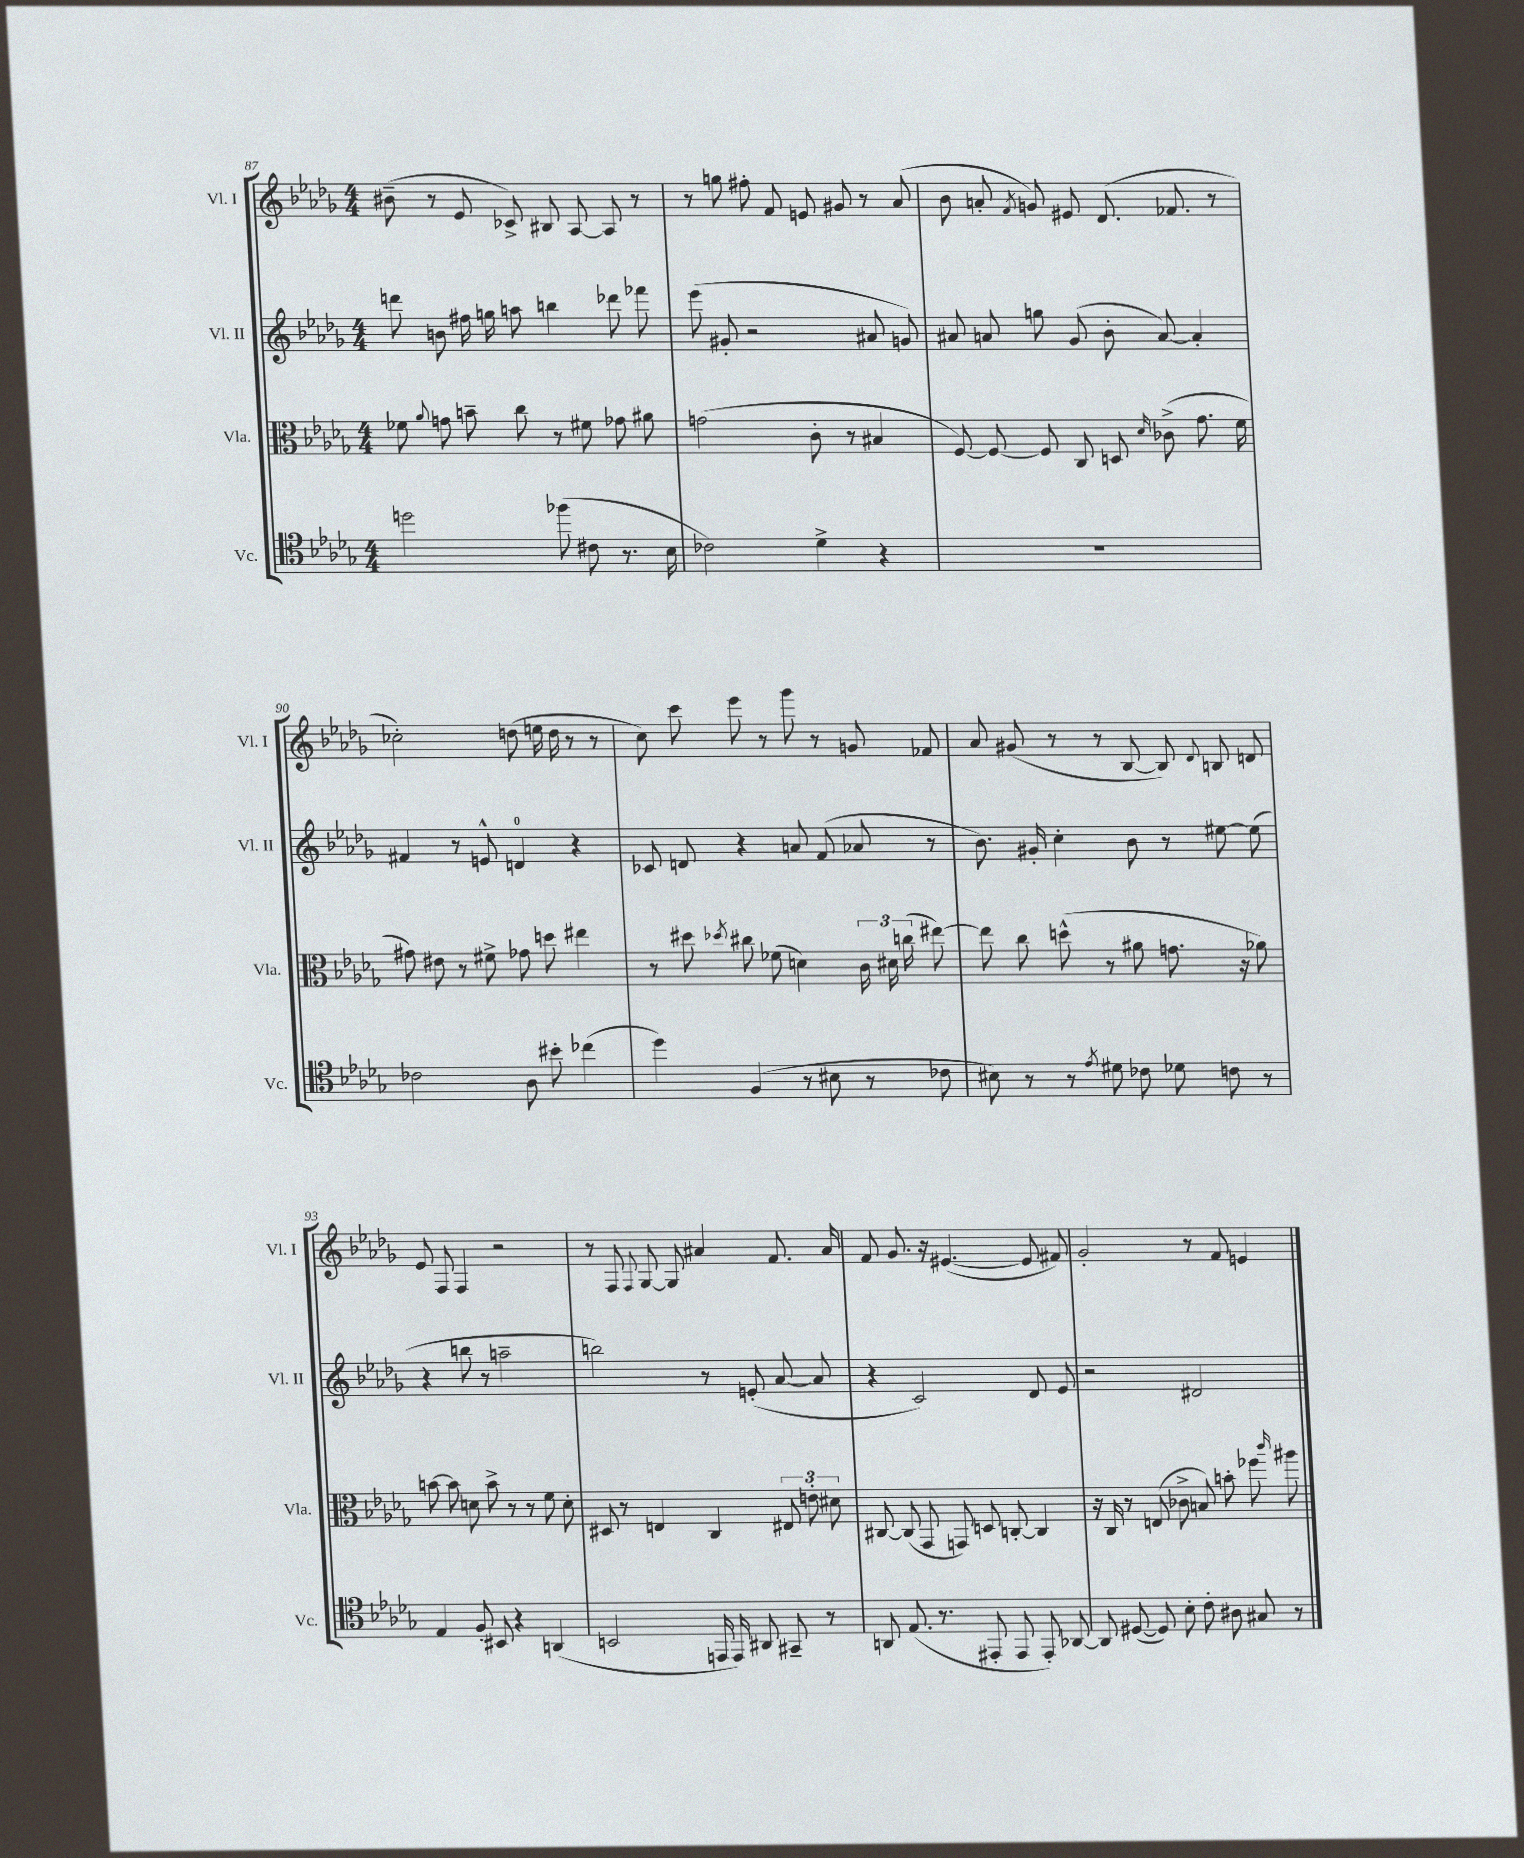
<<
\new StaffGroup <<
\new Staff = "s0" \with { instrumentName = "Vl. I" shortInstrumentName = "Vl. I" } {
    \clef treble \key des \major \numericTimeSignature \time 4/4
    \autoBeamOff bis'8--( r8 ees'8 ces'8->) bis8 aes8~ aes8 r8 |
    r8 g''8 fis''8-. f'8 e'8 gis'8 r8 aes'8( |
    bes'8 a'8-. \acciaccatura { f'8 } g'8) eis'8 des'8.( fes'8. r8 |
    ces''2-.) d''8( e''16 d''16 r8 r8 |
    c''8) c'''8 ees'''8 r8 ges'''8 r8 g'8 fes'8 |
    aes'8 gis'8( r8 r8 bes8~ bes8) \appoggiatura { des'8 } b8 d'8 |
    ees'8 f8 f4 r2 |
    r8 f8 \appoggiatura { f8 } ges8~ ges8 ais'4 f'8. ais'16 |
    f'8 ges'8. r16 eis'4.~( eis'8 fis'8) |
    ges'2-. r8 f'8 e'4 \bar "|." |
}
\new Staff = "s1" \with { instrumentName = "Vl. II" shortInstrumentName = "Vl. II" } {
    \clef treble \key des \major \numericTimeSignature \time 4/4
    \autoBeamOff d'''8 b'8 fis''16 g''16 a''8 b''4 des'''8 fes'''8 |
    ees'''8( gis'8-. r2 ais'8 g'8) |
    ais'8 a'8 g''8 ges'8( bes'8-. a'8~) a'4-. |
    fis'4 r8 e'8-^ d'4-0 r4 |
    ces'8 d'8 r4 a'8 f'8( aes'8 r8 |
    bes'8.) gis'16-. c''4-. bes'8 r8 eis''8~ eis''8( |
    r4 b''8 r8 a''2-- |
    b''2) r8 e'8-.( aes'8~ aes'8 |
    r4 c'2) des'8 ees'8 |
    r2 dis'2 \bar "|." |
}
\new Staff = "s2" \with { instrumentName = "Vla." shortInstrumentName = "Vla." } {
    \clef alto \key des \major \numericTimeSignature \time 4/4
    \autoBeamOff fes'8 \appoggiatura { aes'8 } g'8 b'8-- c''8 r8 fis'8 ges'8 ais'8 |
    g'2( c'8-. r8 bis4 |
    f8~) f8~ f8 c8 d8 \grace { des'16 } ces'8->( ges'8. f'16 |
    gis'8) eis'8 r8 fis'8-> ges'8 d''8 eis''4 |
    r8 dis''8 \acciaccatura { des''8 } cis''8 fes'8( d'4) \tuplet 3/2 { c'16 dis'16 c''16( } eis''8~) |
    eis''8 c''8 d''8-^( r8 ais'8 g'8. r16 aes'8) |
    b'8~ b'8 d'8 b'8-> r8 r8 f'8 d'8-. |
    dis8 r8 e4 c4 \tuplet 3/2 { eis8 e'8-. dis'8 } |
    cis8~ cis8( ges,8 g,8) d8 c8~-. c4 |
    r16 c16 r8 e8( ces'8-> b8) b'8-. fes''8 \grace { c'''16 } ais''8 \bar "|." |
}
\new Staff = "s3" \with { instrumentName = "Vc." shortInstrumentName = "Vc." } {
    \clef tenor \key des \major \numericTimeSignature \time 4/4
    \autoBeamOff d''2 fes''8( cis'8 r8. bes16 |
    ces'2) des'4-> r4 |
    R1 |
    ces'2 aes8 bis'8-. ces''4( |
    des''4) f4( r8 bis8 r8 ces'8 |
    bis8) r8 r8 \acciaccatura { ees'8 } dis'8 ces'8 des'8 c'8 r8 |
    ees4 f8-. bis,8 r4 a,4( |
    b,2 e,16 e,16) ais,8 gis,8-- r8 |
    a,8 ees8.( r8. eis,8-. eis,8 eis,8-.) aes,8~ |
    aes,8 dis8~( dis8) bes8-. c'8-. ais8 gis8 r8 \bar "|." |
}
>>
>>
\layout { \context { \Score currentBarNumber = #87 } }
